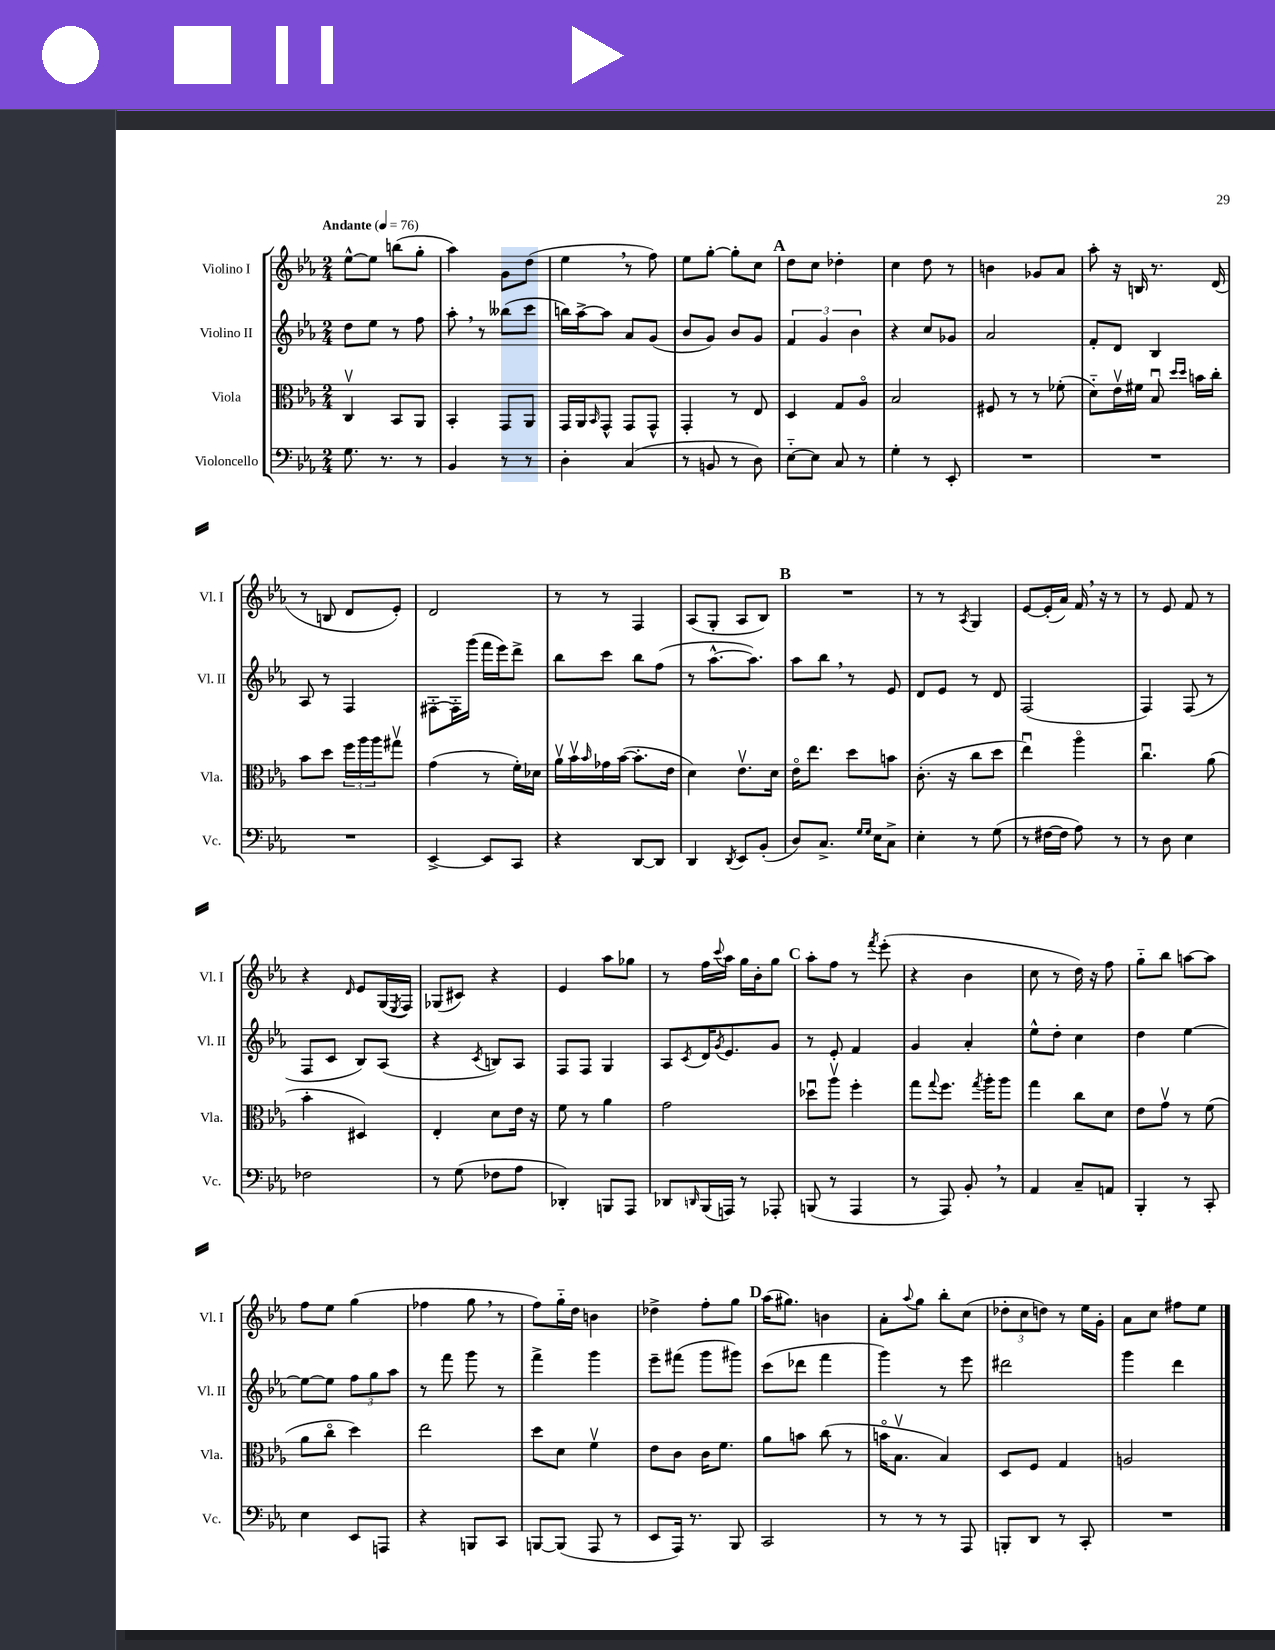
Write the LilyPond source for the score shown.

<<
\new StaffGroup <<
\new Staff = "s0" \with { instrumentName = "Violino I" shortInstrumentName = "Vl. I" } {
    \clef treble \key ees \major \numericTimeSignature \time 2/4 \tempo "Andante" 4 = 76
    ees''8~-^ ees''8 b''8( g''8-. |
    aes''4) g'8 d''8( |
    ees''4 \breathe r8 f''8) |
    ees''8 g''8~-. g''8-. c''8 |
    \mark \markup { \bold "A" } d''8 c''8 des''4-. |
    c''4 d''8 r8 |
    b'4 ges'8 aes'8 |
    aes''8-. r16 b16 r8. d'16( |
    r8 b8 d'8 ees'8-.) |
    d'2 |
    r8 r8 f4 |
    aes8( g8-. aes8 bes8) |
    \mark \markup { \bold "B" } R2 |
    r8 r8 \acciaccatura { aes8 } g4 |
    ees'8~ ees'16-.( aes'16) f'16 \breathe r16 r8 |
    r8 ees'8 f'8 r8 |
    r4 \grace { d'16 } ees'8 g16( \acciaccatura { ees8 } f16) |
    ges8( cis'8) r4 |
    ees'4 aes''8 ges''8 |
    r8 f''16 \appoggiatura { c'''8 } aes''16 g''16 bes'16-. g''8 |
    \mark \markup { \bold "C" } aes''8-. f''8 r8 \acciaccatura { f'''8 } ees'''8-.( |
    r4 bes'4 |
    c''8 r8 d''16) r16 f''8 |
    g''8-_ bes''8 a''8~ a''8 |
    f''8 ees''8 g''4( |
    fes''4 g''8 \breathe r8 |
    f''8) g''16-_ d''16 b'4 |
    des''4-> f''8-. g''8 |
    \mark \markup { \bold "D" } aes''16( gis''8.) b'4 |
    aes'8-. \appoggiatura { aes''8 } g''8 bes''8-. c''8( |
    \tuplet 3/2 { des''8-. c''8 d''8) } r8 ees''16 g'16-. |
    aes'8 c''8 fis''8 ees''8 \bar "|." |
}
\new Staff = "s1" \with { instrumentName = "Violino II" shortInstrumentName = "Vl. II" } {
    \clef treble \key ees \major \numericTimeSignature \time 2/4
    d''8 ees''8 r8 f''8 |
    aes''8-. \breathe r8 beses''8( c'''8 |
    b''16) aes''16~-> aes''8 aes'8 g'8( |
    bes'8 g'8) bes'8 g'8 |
    \mark \markup { \bold "A" } \tuplet 3/2 { f'4 g'4 bes'4 } |
    r4 c''8 ges'8 |
    aes'2 |
    f'8-. d'8 bes4 |
    aes8 r8 f4 |
    fis8~-. fis16-. g'''16( f'''16 ees'''16) d'''8-> |
    bes''8 c'''8 bes''8 f''8( |
    r8 aes''8.~-^ aes''8.) |
    \mark \markup { \bold "B" } aes''8 bes''8 \breathe r8 ees'8 |
    d'8 ees'8 r8 d'8 |
    f2( |
    f4) f8( r8 |
    f8 c'8 bes8) aes8( |
    r4 \acciaccatura { c'8 } b8) aes8 |
    f8 f8 g4 |
    aes8 \acciaccatura { c'8 } d'16 \acciaccatura { g'8 } ees'8. g'8 |
    \mark \markup { \bold "C" } r8 ees'8-. f'4 |
    g'4 aes'4-. |
    ees''8-^ d''8-. c''4 |
    d''4 ees''4~ |
    ees''8~ ees''8 \tuplet 3/2 { f''8 g''8 aes''8 } |
    r8 f'''8 g'''8 r8 |
    f'''4-> g'''4 |
    ees'''8-- fis'''8( g'''8 gis'''8) |
    \mark \markup { \bold "D" } c'''8( des'''8 f'''4 |
    g'''4) r8 ees'''8 |
    dis'''2 |
    g'''4 d'''4 \bar "|." |
}
\new Staff = "s2" \with { instrumentName = "Viola" shortInstrumentName = "Vla." } {
    \clef alto \key ees \major \numericTimeSignature \time 2/4
    c4\upbow bes,8 aes,8 |
    bes,4-. g,8 aes,8 |
    g,16 aes,16 \grace { bes,16 } g,8-^ g,8 g,8-^ |
    g,4-. r8 ees8 |
    \mark \markup { \bold "A" } d4 g8 aes8\flageolet |
    bes2 |
    fis8 r8 r8 fes'8-.( |
    d'8-_) ees'16\upbow fis'16 bes8\downbow \grace { d''16 d''16 } b'16 c''16-. |
    bes'8 d''8 \tuplet 3/2 { f''16 aes''16 aes''16 } gis''8\upbow |
    g'4( r8 f'16-.) des'16 |
    aes'16\upbow bes'16\upbow \grace { bes'16 } ges'16 bes'16~( bes'8.-. ees'16 |
    d'4) ees'8.\upbow d'16 |
    \mark \markup { \bold "B" } ees'16\flageolet ees''8. d''8 b'8 |
    c'8.-.( r16 c''8 d''8 |
    ees''4\downbow) aes''4\flageolet |
    c''4.\downbow aes'8( |
    bes'4-. dis4) |
    ees4-. d'8 ees'16 r16 |
    f'8 r8 aes'4 |
    g'2 |
    \mark \markup { \bold "C" } des''8\downbow aes''8\upbow f''4-. |
    g''8 \appoggiatura { g''8 } f''8. \acciaccatura { g''8 } aes''16-. aes''8 |
    g''4 c''8 d'8 |
    ees'8 g'8\upbow r8 f'8( |
    aes'8 c''8\flageolet d''4) |
    ees''2 |
    d''8 d'8 f'4\upbow |
    ees'8 c'8 c'16 f'8. |
    \mark \markup { \bold "D" } aes'8 b'8 c''8( r8 |
    b'16\flageolet bes8.\upbow bes4) |
    d8 f8 g4 |
    a2 \bar "|." |
}
\new Staff = "s3" \with { instrumentName = "Violoncello" shortInstrumentName = "Vc." } {
    \clef bass \key ees \major \numericTimeSignature \time 2/4
    g8. r8. r8 |
    bes,4 r8 r8 |
    d4-. c4( |
    r8 b,8 r8 d8) |
    \mark \markup { \bold "A" } ees8~-_ ees8 c8 r8 |
    g4-. r8 ees,8-. |
    R2 |
    R2 |
    R2 |
    ees,4~-> ees,8 c,8 |
    r4 d,8~ d,8 |
    d,4 \acciaccatura { d,8 } ees,8 bes,8-.( |
    \mark \markup { \bold "B" } d8) c8.-> \grace { g16 g16 } ees16 c8-> |
    ees4-. r8 g8( |
    r8 fis16~ fis16 aes8) r8 |
    r8 d8 ees4 |
    fes2 |
    r8 g8( fes8 aes8 |
    des,4-.) b,,8 aes,,8 |
    des,8 \grace { d,16 } bes,,16( a,,16) r8 aes,,8-. |
    \mark \markup { \bold "C" } b,,8( r8 aes,,4 |
    r8 aes,,8) bes,8-. \breathe r8 |
    aes,4 c8-- a,8 |
    bes,,4-. r8 c,8-. |
    ees4 ees,8 a,,8 |
    r4 b,,8 c,8 |
    b,,8~ b,,8( aes,,8 r8 |
    ees,8 aes,,16) r8. bes,,8 |
    \mark \markup { \bold "D" } c,2 |
    r8 r8 r8 aes,,8 |
    b,,8-. d,8 r8 c,8-. |
    R2 \bar "|." |
}
>>
>>
\layout { \context { \Score \remove "Bar_number_engraver" } }
